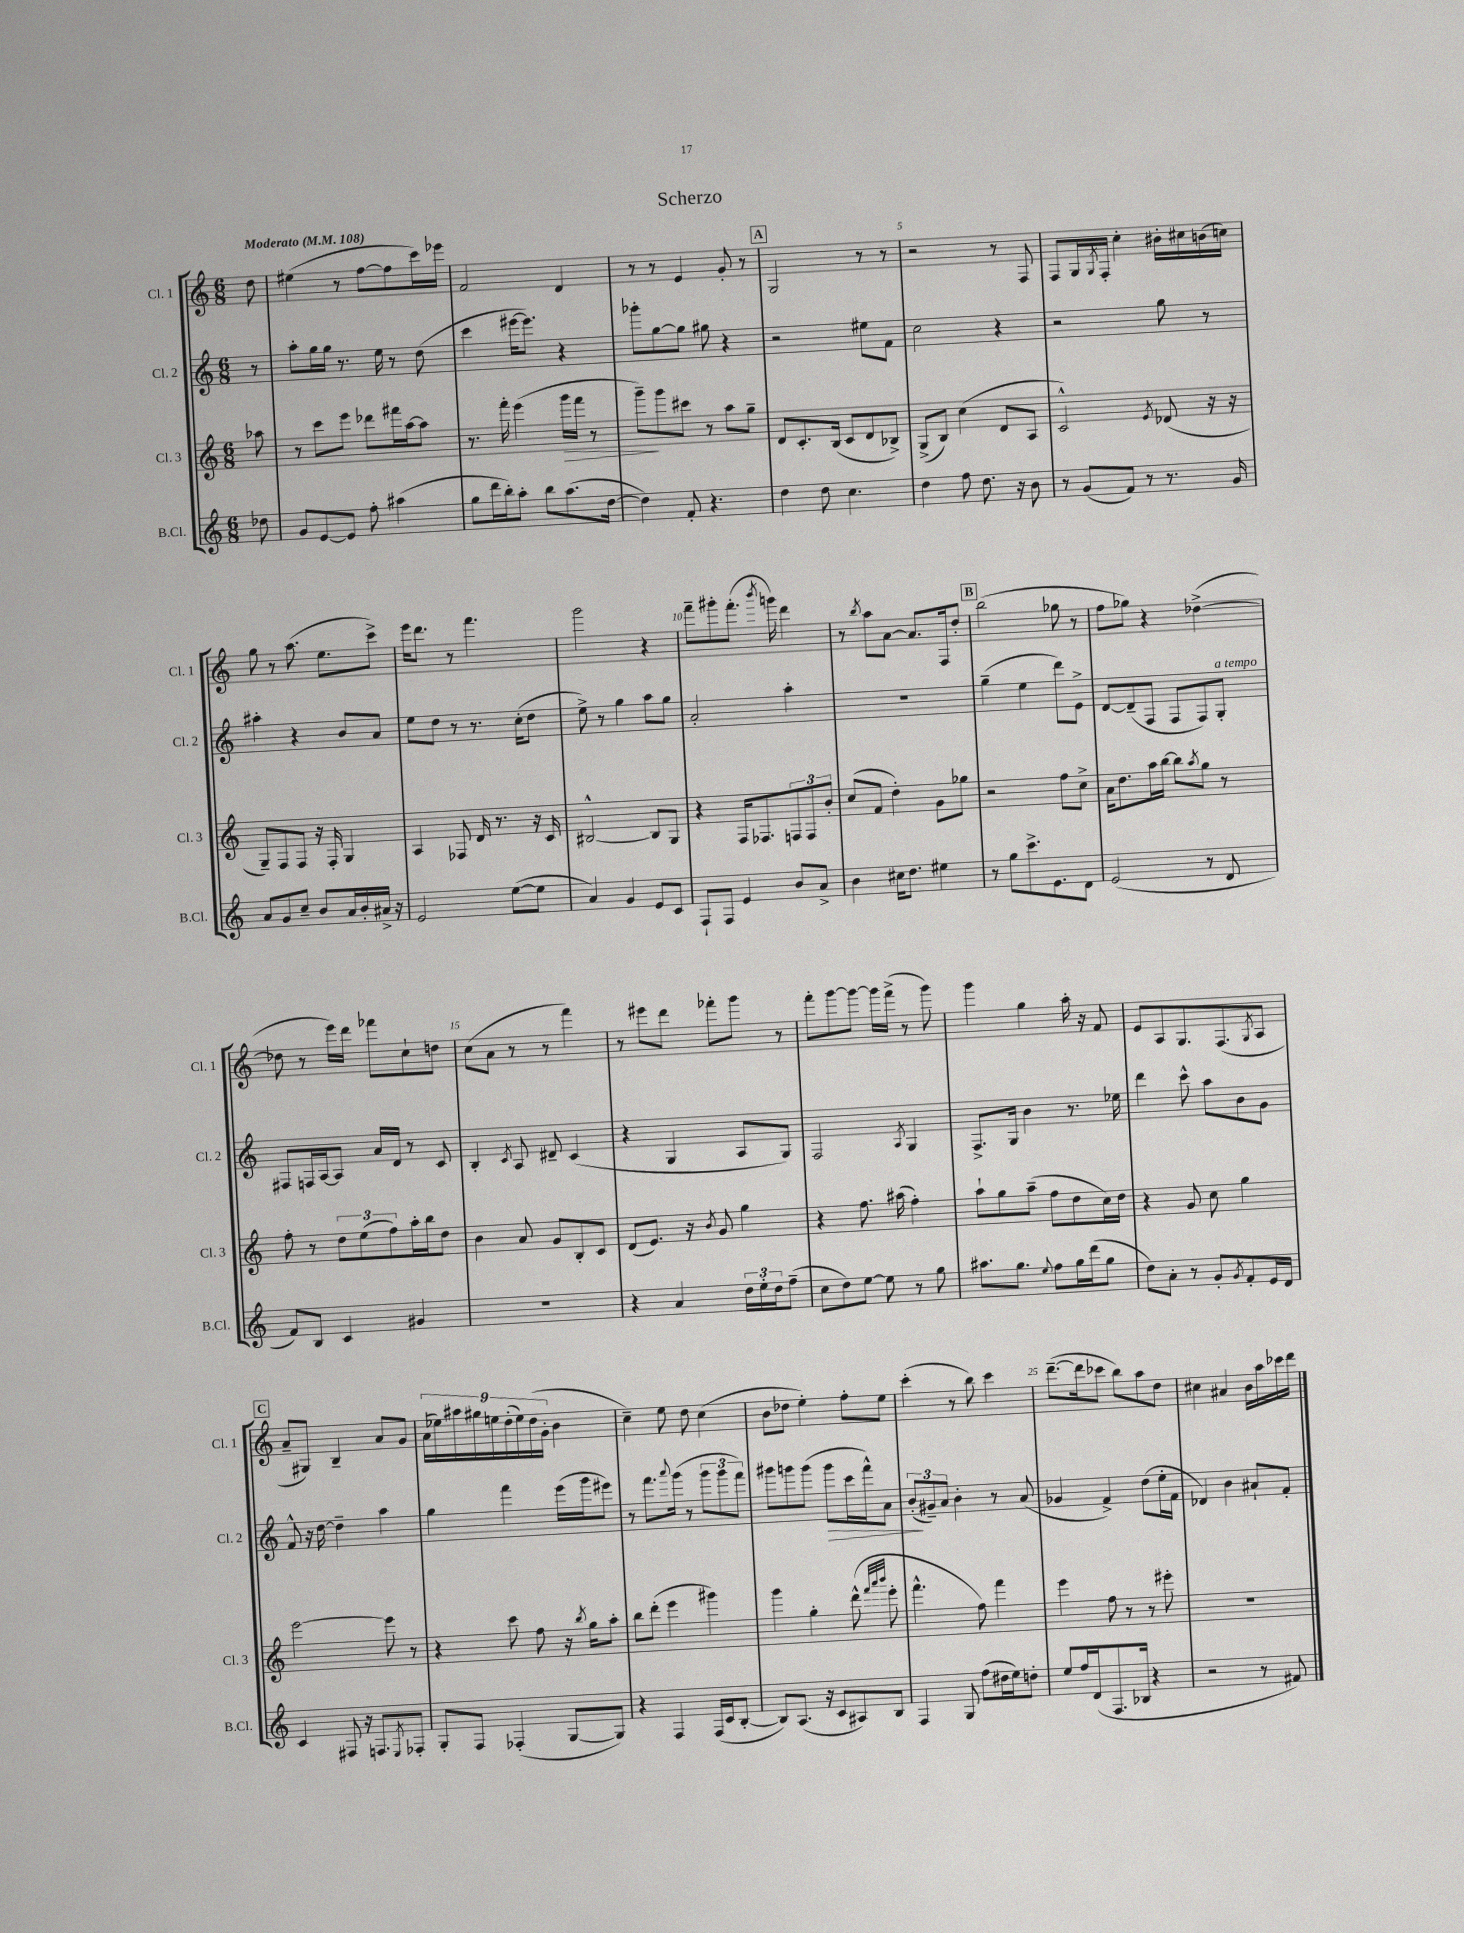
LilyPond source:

\header { title = "Scherzo" }
<<
\new StaffGroup <<
\new Staff = "s0" \with { instrumentName = "Cl. 1" shortInstrumentName = "Cl. 1" } {
    \clef treble \key c \major \numericTimeSignature \time 6/8 \partial 8 \tempo "Moderato" 4 = 108
    d''8 |
    eis''4( r8 f''8~ f''8 c'''16) ees'''16 |
    f'2 d'4 |
    r8 r8 e'4 g'8-. r8 |
    \mark \markup { \box "A" } g2 r8 r8 |
    r2 r8 f8 |
    f8 g16 \acciaccatura { g8 } f16-. c''4-. bis'16-. cis''16 b'16( c''16) |
    g''8 r8 a''8.( e''8. c'''8->) |
    e'''16 d'''8. r8 f'''4. |
    g'''2 r4 |
    f'''8-- gis'''8-. f'''8.-.( \acciaccatura { b'''8 } g'''16) d'''4 |
    r8 \acciaccatura { b''8 } a''8 a'8~ a'8. f16 d''8-. |
    \mark \markup { \box "B" } b''2( ges''8 r8 |
    f''8 ges''8) r4 des''4~->( |
    des''8 r8 e'''16) d'''16 fes'''8 c''8-! d''8 |
    c''8( a'8 r8 r8 f'''4) |
    r8 eis'''8 d'''8 fes'''8-. g'''8 r8 |
    f'''8-. g'''8~ g'''8~ g'''16 f'''16->( r8 g'''8) |
    g'''4 g''4 a''16-. r16 f'8 |
    e'8 a8 g8. f8.( \acciaccatura { g8 } a8 |
    \mark \markup { \box "C" } a'8-- gis8) b4-- a'8 g'8 |
    \tuplet 9/8 { a'16( ees''16) ais''16 gis''16 e''16 d''16-.( e''16) d''16( g'16-. } b'4 |
    c''4--) e''8 d''8 c''4( |
    b'8 des''8 e''4-.) f''8-. e''8 |
    c'''4-.( r8 b''8) c'''4 |
    d'''8.~--( d'''16 ces'''8 b''8) a''8 d''8 |
    cis''4 ais'4 b'16 a''16 ces'''16 d'''16 \bar "|." |
}
\new Staff = "s1" \with { instrumentName = "Cl. 2" shortInstrumentName = "Cl. 2" } {
    \clef treble \key c \major \numericTimeSignature \time 6/8 \partial 8
    r8 |
    a''8-. g''16 g''16 r8. e''16 r8 d''8( |
    c'''4 eis'''16~ eis'''8.) r4 |
    ges'''8-. g''8~ g''8 gis''8 r4 |
    \mark \markup { \box "A" } r2 eis''8 f'8 |
    c''2 r4 |
    r2 g''8 r8 |
    ais''4-. r4 b'8 a'8 |
    e''8 d''8 r8 r8. c''16-.( d''8 |
    e''8->) r8 g''4 a''8 g''8 |
    a'2-. a''4-. |
    R2. |
    \mark \markup { \box "B" } g''4--( e''4 d'''8) e'8-> |
    d'8~ d'8--( f8 f8 f8) g8-.^\markup { \italic "a tempo" } |
    fis8 f16 a16~ a8 a'16 d'16 r8 c'8 |
    b4-. \acciaccatura { c'8 } a8 dis'8-- c'4( |
    r4 g4 a8 g8) |
    f2 \acciaccatura { a8 } g4 |
    f8.-> g16 b'4 r8. ees''16 |
    d'''4 c'''8-^ a''8 b'8 g'8 |
    \mark \markup { \box "C" } f'8-^ r16 d''16~ d''4-- a''4 |
    g''4 f'''4 e'''16( g'''16 eis'''8) |
    r8 f'''8. \appoggiatura { a'''8 } g'''16( r8 \tuplet 3/2 { g'''8 g'''8 f'''8) } |
    gis'''8 g'''8 g'''8( g'''8\> c'''16 f'''16-^) a'8 |
    \tuplet 3/2 { b'8-.\!( gis'8--) a'8 } b'4-. r8 a'8( |
    ges'4 f'4->) d''8( e''16-. f'16 |
    des'4) b'4 ais'8-! f'8-. \bar "|." |
}
\new Staff = "s2" \with { instrumentName = "Cl. 3" shortInstrumentName = "Cl. 3" } {
    \clef treble \key c \major \numericTimeSignature \time 6/8 \partial 8
    aes''8 |
    r8 c'''8 e'''8 des'''8 fis'''16 a''16~ a''8 |
    r8. f'''16-. e'''4( g'''16\> f'''16 r8 |
    g'''8--\!) g'''8 cis'''8 r8 a''8 g''8-- |
    \mark \markup { \box "A" } d'8 c'8.-. b16( c'8 d'8 bes8->) |
    g8->( b8) c''4( d'8 a8 |
    c'2-^) \acciaccatura { e'8 } des'8( r16 r16 |
    g8--) f8 f8 r16 f16-. g4 |
    a4 fes8 d'16 r8. r16 c'16 |
    bis2~-^ bis8 g8 |
    r4 f16 fes8. \tuplet 3/2 { f8 f8 b'8-. } |
    c''8( f'8 d''4-.) g'8 ges''8 |
    \mark \markup { \box "B" } r2 f''8 c''8-> |
    a'16 d''8. a''16 b''16~ b''8 \acciaccatura { a''8 } g''8 r8 |
    f''8-. r8 \tuplet 3/2 { d''8 e''8( f''8) } a''16-. b''16 d''8 |
    b'4 a'8 g'8 b8-. c'8 |
    d'8( e'8.) r16 \acciaccatura { b'8 } g'8 g''4 |
    r4 f''8. ais''16( f''4-.) |
    a''8-! g''8 a''8--( f''8 d''8 c''16) d''16 |
    r4 g'8 c''8 g''4 |
    \mark \markup { \box "C" } e'''2~ e'''8 r8 |
    r4 c'''8 f''8 r16 \acciaccatura { b''8 } g''16 a''8-. |
    b''8 d'''8-.( e'''4 gis'''4) |
    g'''4 g''4-. d'''8-^( \grace { f'''32 a'''32 b'''32 } e'''8-. |
    f'''4.-^ f''8) f'''4 |
    e'''4 f''8 r8 r8 eis'''8-. |
    R2. \bar "|." |
}
\new Staff = "s3" \with { instrumentName = "B.Cl." shortInstrumentName = "B.Cl." } {
    \clef treble \key c \major \numericTimeSignature \time 6/8 \partial 8
    des''8 |
    g'8 e'8~ e'8 f''8-. ais''4( |
    g''8 d'''16 b''16-.) a''8-. b''8 a''8.( d''16~ |
    d''4) f'8-. r4. |
    \mark \markup { \box "A" } d''4 d''8 c''4. |
    d''4 f''8 d''8. r16 b'8 |
    r8 g'8( f'8) r8 r8. g'16 |
    a'8 g'8 c''8-- b'8 a'16 b'16-. ais'16-> r16 |
    e'2 e''8~( e''8 |
    a'4) g'4 e'8 c'8 |
    f8-! f8 e'4 b'8 a'8-> |
    b'4 cis''16 d''8. eis''4 |
    \mark \markup { \box "B" } r8 g''8 c'''8.-> e'8. d'8 |
    e'2( r8 d'8 |
    f'8) b8 c'4 gis'4 |
    R2. |
    r4 a'4 \tuplet 3/2 { d''16 e''16-. d''16 } f''8--( |
    c''8 d''8) e''8~ e''8 r8 g''8 |
    ais''8. g''8. \appoggiatura { e''8 } f''8 g''16 d'''16( g''8 |
    d''8) a'8-. r8 g'8-. \acciaccatura { g'8 } f'8-. e'16 d'16 |
    \mark \markup { \box "C" } c'4 fis8 r16 f8. \acciaccatura { e8 } fes8-. |
    g8-. f8 fes4-.( g8~ g8) |
    r4 f4 f16( c'16 b8~-. |
    b8) a8.( r16 c'8 ais8) b8 |
    f4 g8 f''8( dis''16 e''16) d''8-. |
    e''8 f''16 d'16( f8. bes16 r4 |
    r2 r8 fis'8) \bar "|." |
}
>>
>>
\layout { \context { \Score \override BarNumber.break-visibility = ##(#f #t #t) barNumberVisibility = #(every-nth-bar-number-visible 5) } }
